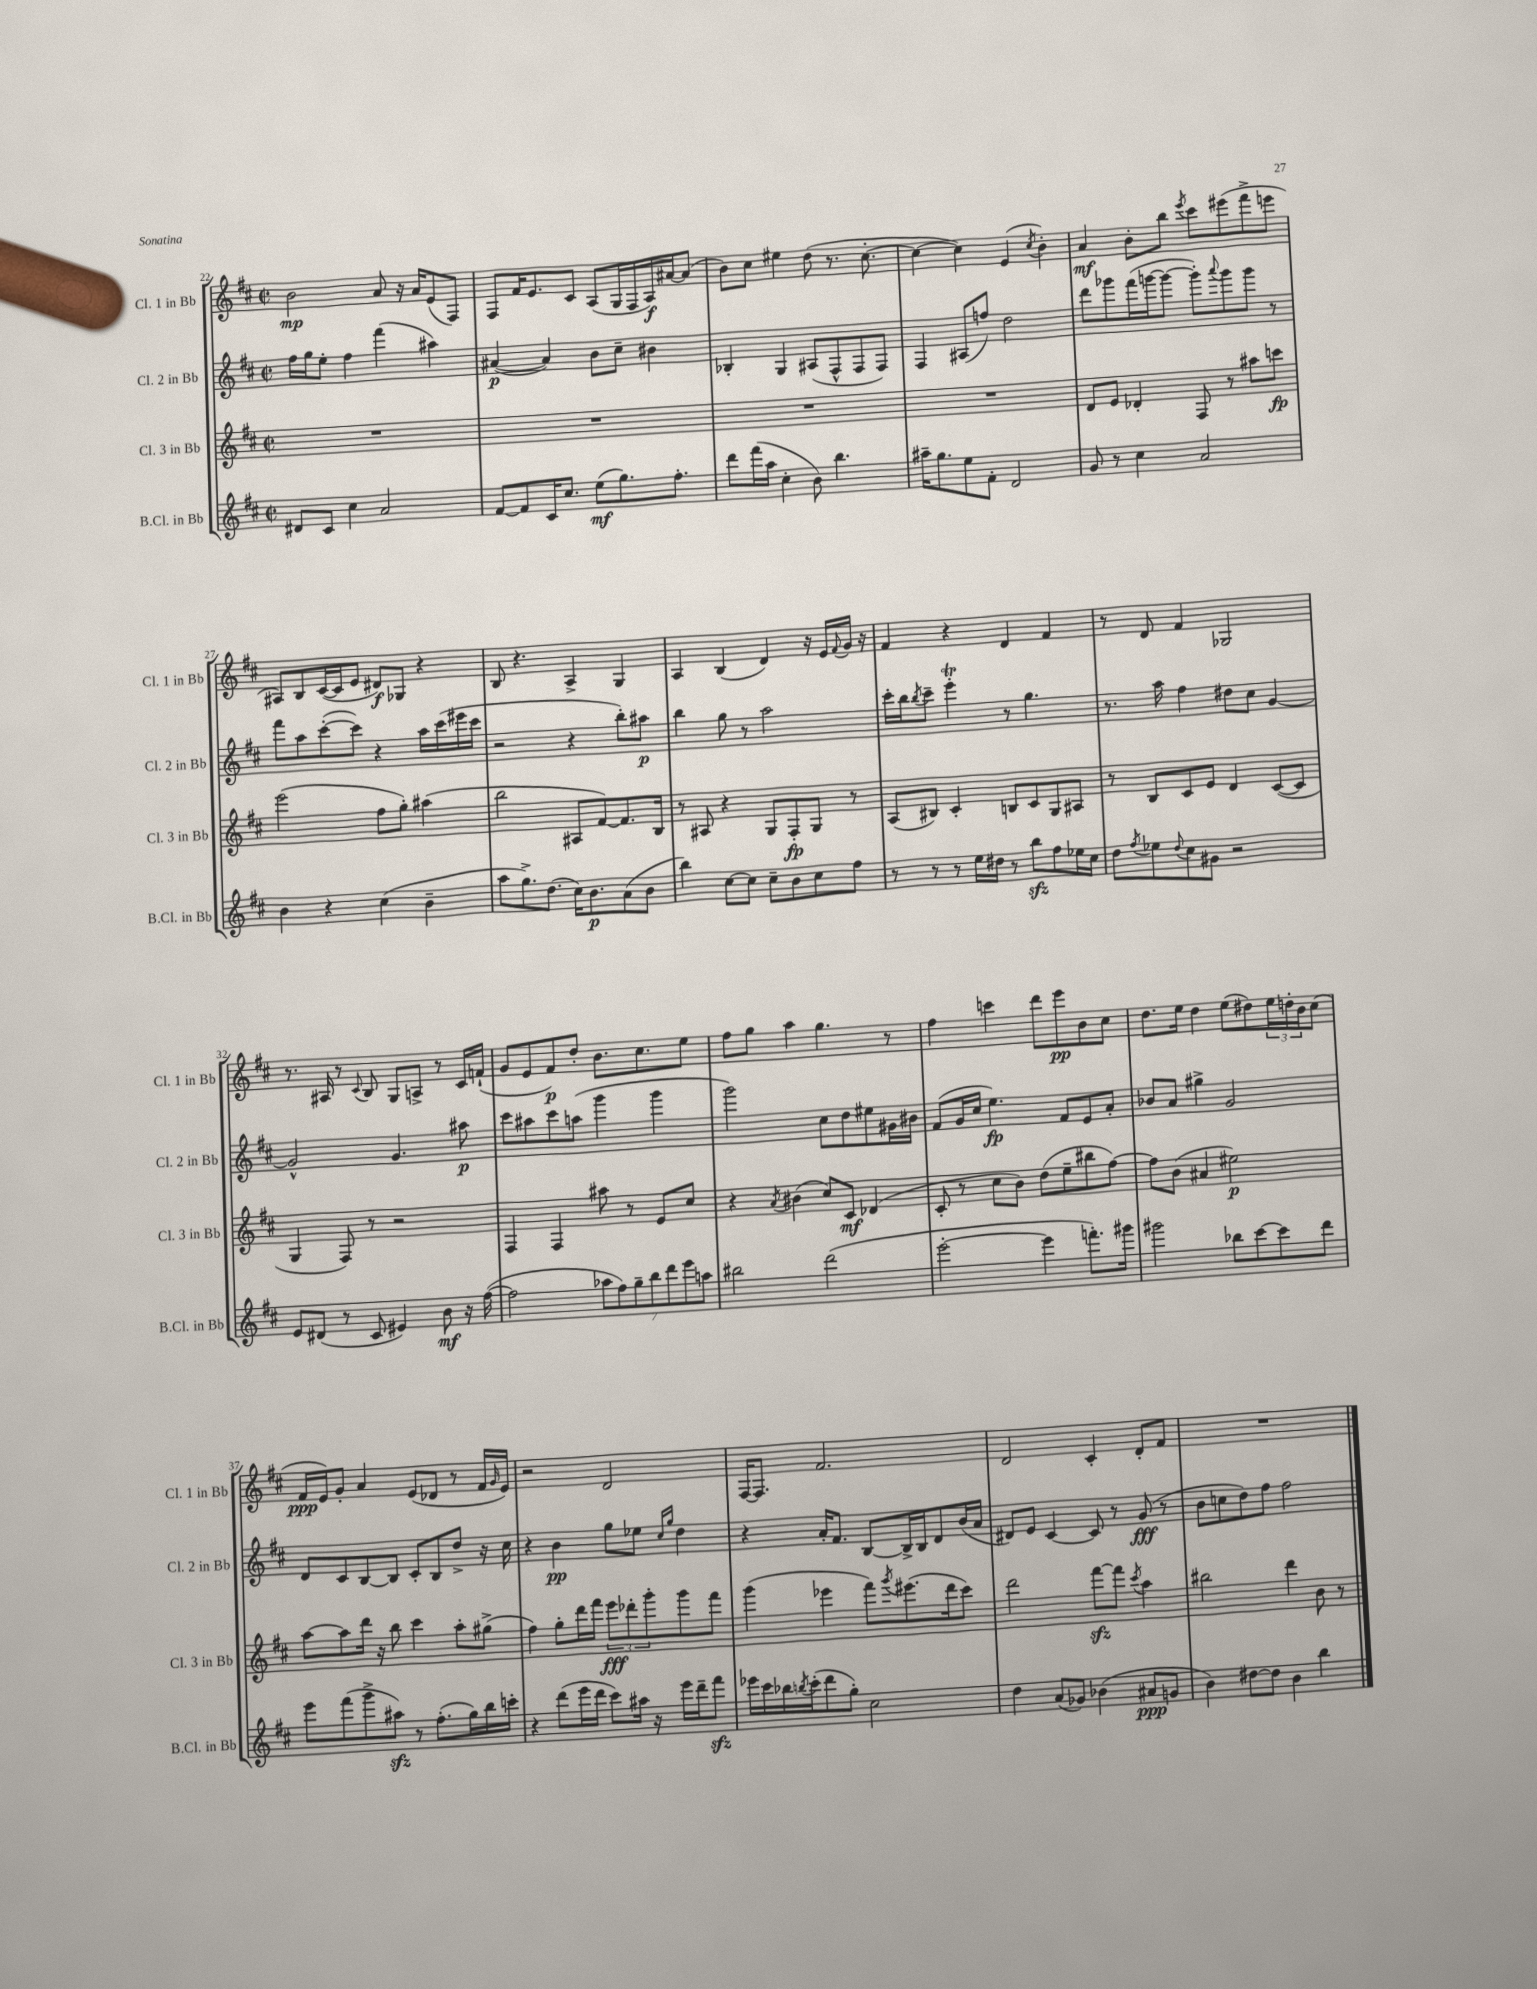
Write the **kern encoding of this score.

**kern	**dynam	**kern	**dynam	**kern	**dynam	**kern	**dynam
*part4	*part4	*part3	*part3	*part2	*part2	*part1	*part1
*staff4	*staff4	*staff3	*staff3	*staff2	*staff2	*staff1	*staff1
*I"B.Cl. in Bb	*	*I"Cl. 3 in Bb	*	*I"Cl. 2 in Bb	*	*I"Cl. 1 in Bb	*
*I'B.Cl. in Bb	*	*I'Cl. 3 in Bb	*	*I'Cl. 2 in Bb	*	*I'Cl. 1 in Bb	*
*clefG2	*	*clefG2	*	*clefG2	*	*clefG2	*
*k[f#c#]	*	*k[f#c#]	*	*k[f#c#]	*	*k[f#c#]	*
*M2/2	*	*M2/2	*	*M2/2	*	*M2/2	*
*met(c|)	*	*met(c|)	*	*met(c|)	*	*met(c|)	*
=22	=22	=22	=22	=22	=22	=22	=22
8d#X/L	.	1r	.	16ff#\LL	.	2b\	mp
.	.	.	.	16gg\J	.	.	.
8c#/J	.	.	.	8ee'\J	.	.	.
4cc#\	.	.	.	4ff#\	.	.	.
2a/	.	.	.	(4fff#\	.	8a/	.
.	.	.	.	.	.	16r	.
.	.	.	.	.	.	16a/KL	.
.	.	.	.	4aa#X\)	.	(8e/	.
.	.	.	.	.	.	8F#/J)	.
=23	=23	=23	=23	=23	=23	=23	=23
[8f#/L	.	1r	.	([4a#X/	p	8F#/L	.
8f#/]	.	.	.	.	.	16f#/K	.
.	.	.	.	.	.	8.e/	.
16c#/K	.	.	.	4a#/])	.	.	.
8.cc#/J	.	.	.	.	.	.	.
.	.	.	.	.	.	8c#/J	.
(8ee\L	mf	.	.	8b\L	.	(8A/L	.
8.gg\)	.	.	.	8cc#~\J	.	16G/L	.
.	.	.	.	.	.	16F#/	.
.	.	.	.	4b#X\	.	16A/)	f
8.ff#'\J	.	.	.	.	.	[16a#X/J	.
.	.	.	.	.	.	(8a#/J]	.
=24	=24	=24	=24	=24	=24	=24	=24
8ddd\L	.	1r	.	4B-X'/	.	8b\L)	.
(16fff#\L	.	.	.	.	.	8cc#\J	.
16aa\JJ	.	.	.	.	.	.	.
4cc#'\	.	.	.	4G/	.	4ee#X\	.
8b\)	.	.	.	(8A#X/L	.	(8dd\	.
4.bb\	.	.	.	8F#^^/	.	8.r	.
.	.	.	.	8F#/	.	.	.
.	.	.	.	.	.	[8.cc#'\	.
.	.	.	.	8F#/J)	.	.	.
=25	=25	=25	=25	=25	=25	=25	=25
16aa#X~\KL	.	1r	.	4F#/	.	4cc#\_	.
8.gg\	.	.	.	.	.	.	.
8ee\	.	.	.	(8A#X/L	.	4cc#\])	.
8f#'\J	.	.	.	8ffn/J)	.	.	.
2d/	.	.	.	2dd\	.	(4e/	.
.	.	.	.	.	.	8qcc#/	.
.	.	.	.	.	.	4b'\)	.
=26	=26	=26	=26	=26	=26	=26	=26
8g/	.	8d/L	.	8ddd\L	.	4a/	mf
8r	.	8e/J	.	8ggg-X\	.	.	.
4cc#\	.	4d-X'/	.	(16fff#\L	.	8b'\L	.
.	.	.	.	[16gggn\J	.	.	.
.	.	.	.	8ggg\J_	.	8bb\J	.
.	.	.	.	.	.	8qeee/	.
2a/	.	8F#/	.	8ggg'\L])	.	8ccc#\L	.
.	.	.	.	8qqaaa/	.	.	.
.	.	8r	.	8ggg\	.	(8eee#X\	.
.	.	8aa#X\L	.	8ggg\J	.	8fff#^\	.
.	.	8cccn\J	fp	8r	.	8eeen\J	.
!!LO:LB:g=z
=27	=27	=27	=27	=27	=27	=27	=27
4b\	.	(2eee\	.	8fff#\L	.	8A#X/L)	.
.	.	.	.	8aa\	.	8B/	.
4r	.	.	.	([8ccc#'\	.	([16c#/L	.
.	.	.	.	.	.	16c#/J]	.
.	.	.	.	8ccc#\J])	.	8e/J	.
(4cc#\	.	8ff#\L	.	4r	.	8d#X/L)	f
.	.	8gg'\J)	.	.	.	8G-X/J	.
4b~\	.	(4aa#X\	.	16aa\LL	.	4r	.
.	.	.	.	(16ccc#\	.	.	.
.	.	.	.	16eee#X\	.	.	.
.	.	.	.	16ccc#\JJ	.	.	.
=28	=28	=28	=28	=28	=28	=28	=28
8aa\L	.	2bb\	.	2r	.	8B/	.
8.gg^\)	.	.	.	.	.	4.r	.
(8.dd\J	.	.	.	.	.	.	.
16cc#\KL)	.	8A#X/L	.	4r	.	4A^/	.
8.b\	p	.	.	.	.	.	.
.	.	[8f#/)	.	.	.	.	.
(8a\	.	8.f#/]	.	8bb'\L)	.	4G/	.
8b\J	.	.	.	8aa#X\J	p	.	.
.	.	16B/Jk	.	.	.	.	.
=29	=29	=29	=29	=29	=29	=29	=29
4bb\)	.	8r	.	4bb\	.	4A/	.
.	.	8A#X/	.	.	.	.	.
[8cc#\L	.	4r	.	8gg\	.	(4B/	.
8cc#\J]	.	.	.	8r	.	.	.
8cc#~\L	.	8G/L	.	2aa\	.	4d/)	.
8b\	.	8F#'/	fp	.	.	.	.
8cc#\	.	8G/J	.	.	.	16r	.
.	.	.	.	.	.	16e/LL	.
.	.	.	.	.	.	8qqf#/	.
8ff#\J	.	8r	.	.	.	16g/JJ	.
.	.	.	.	.	.	16r	.
=30	=30	=30	=30	=30	=30	=30	=30
8r	.	(8A/L	.	16ccc#'\LL	.	4f#/	.
.	.	.	.	16bb\J	.	.	.
.	.	.	.	8qbb/	.	.	.
8r	.	8B#X/J)	.	8ccc#~\J	.	.	.
8r	.	4c#'/	.	4eeeT'\	.	4r	.
16ee\LL	.	.	.	.	.	.	.
16dd#X\JJ	.	.	.	.	.	.	.
8r	.	8Bn/L	.	8r	.	4d/	.
8bbzz\L	.	8c#/	.	4.gg\	.	.	.
8ff#\	.	8G/	.	.	.	4f#/	.
16ee-X\L	.	8A#X/J	.	.	.	.	.
16cc#\JJ	.	.	.	.	.	.	.
=31	=31	=31	=31	=31	=31	=31	=31
8dd\L	.	8r	.	8.r	.	8r	.
8qff#/	.	.	.	.	.	.	.
8ee-X\	.	8B/L	.	.	.	8d/	.
.	.	.	.	16aa\	.	.	.
8qqdd/	.	.	.	.	.	.	.
8cc#\	.	8c#/	.	4ff#\	.	4f#/	.
8g#X\J	.	8e/J	.	.	.	.	.
2r	.	4d/	.	8dd#X\L	.	2G-X/	.
.	.	.	.	8cc#\J	.	.	.
.	.	([8c#/L	.	[4g/	.	.	.
.	.	8c#/J]	.	.	.	.	.
!!LO:LB:g=z
=32	=32	=32	=32	=32	=32	=32	=32
8e/L	.	4G/	.	2g^^/]	.	8.r	.
(8d#X/J	.	.	.	.	.	.	.
.	.	.	.	.	.	16A#X/	.
8r	.	8F#/)	.	.	.	8r	.
.	.	.	.	.	.	8qqc#/	.
8c#/	.	8r	.	.	.	8B/	.
4e#X/)	.	2r	.	4.g/	.	8G/L	.
.	.	.	.	.	.	8An^/J	.
8b\	mf	.	.	.	.	8r	.
16r	.	.	.	8aa#X\	p	16c#/LL	.
([16ff#\	.	.	.	.	.	(16fn`/JJ	.
=33	=33	=33	=33	=33	=33	=33	=33
2ff#\]	.	4F#/	.	8ccc#\L	.	8g/L	.
.	.	.	.	8aa#X\	.	8e/	.
.	.	4F#/	.	8ccc#\	.	8f#/)	p
.	.	.	.	(8aan\J	.	8dd'/J	.
14aa-X\L	.	8aa#X\	.	4ggg\	.	8.b\L	.
14ff#\)	.	.	.	.	.	.	.
.	.	8r	.	.	.	.	.
14gg~\	.	.	.	.	.	.	.
.	.	.	.	.	.	8.cc#\	.
14bb\	.	.	.	.	.	.	.
.	.	8e/L	.	4ggg\	.	.	.
14ddd\	.	.	.	.	.	.	.
14eee\	.	.	.	.	.	.	.
.	.	8cc#/J	.	.	.	8ee\J	.
14aan\J	.	.	.	.	.	.	.
=34	=34	=34	=34	=34	=34	=34	=34
2bb#X\	.	4r	.	2ggg\)	.	8ff#\L	.
.	.	.	.	.	.	8gg\J	.
.	.	8qa/	.	.	.	.	.
.	.	(4b#X\	.	.	.	4aa\	.
(2ddd\	.	8cc#/L)	.	8cc#\L	.	4.gg\	.
.	.	8c#/J	mf	8dd\	.	.	.
.	.	(4d-X/	.	8ee#X\	.	.	.
.	.	.	.	16g#X\L	.	8r	.
.	.	.	.	16b#X\JJ	.	.	.
=35	=35	=35	=35	=35	=35	=35	=35
[2eee'\	.	8c#'/	.	(8f#/L	.	4ff#\	.
.	.	8r	.	16g/L	.	.	.
.	.	.	.	16cc#/JJ	.	.	.
.	.	8cc#\L	.	4.ee\)	fp	4cccn\	.
.	.	8b\J)	.	.	.	.	.
4eee\]	.	(8dd\L	.	.	.	8ddd\L	.
.	.	8ee~\	.	8f#/L	.	8eee\	pp
8.fffn'\L)	.	8bb#X\	.	8e/	.	8b\	.
.	.	[8ff#\J)	.	8a'/J	.	8cc#\J	.
16ggg#X\Jk	.	.	.	.	.	.	.
=36	=36	=36	=36	=36	=36	=36	=36
2ggg#X\	.	8ff#\L]	.	8b-X/L	.	8.dd\L	.
.	.	(8b\J	.	8a/J	.	.	.
.	.	.	.	.	.	16ee\Jk	.
.	.	4a#X/	.	4gg#X^\	.	4dd\	.
8bb-X\L	.	2ee#X\)	p	2g/	.	(8ee\L	.
[8ccc#\	.	.	.	.	.	8dd#X\)	.
8ccc#\]	.	.	.	.	.	24ee\L	.
.	.	.	.	.	.	24ddn'\	.
.	.	.	.	.	.	24b\J	.
8ddd\J	.	.	.	.	.	(8cc#\J	.
!!LO:LB:g=z
=37	=37	=37	=37	=37	=37	=37	=37
8eee\L	.	[8aa\L	.	8d/L	.	16f#/LL	ppp
.	.	.	.	.	.	16e/J)	.
(8fff#\	.	8aa\]	.	8c#/	.	8g'/J	.
8ggg^\	.	16ddd\Jk	.	[8B/	.	4a/	.
.	.	16r	.	.	.	.	.
8aa#Xzz\J)	.	8bb\	.	8B/J]	.	.	.
8r	.	4ccc#\	.	8c#'/L	.	(8e/L	.
(8.ff#'\L	.	.	.	8B/	.	8d-X/J	.
.	.	8aa'\L	.	8dd^/J	.	8r	.
16gg\L)	.	.	.	.	.	.	.
16bb\	.	(8gg#X^\J	.	16r	.	16f#/LL	.
.	.	.	.	.	.	16qqg/	.
16cccn'\JJ	.	.	.	16cc#\	.	16e/JJ)	.
=38	=38	=38	=38	=38	=38	=38	=38
4r	.	4ff#\)	.	4r	.	2r	.
(8ddd\L	.	8gg'\L	.	4b\	pp	.	.
16eee\L	.	16ddd\L	.	.	.	.	.
16ddd\JJ	.	16fff#\JJ	.	.	.	.	.
8ccc#\L)	.	12eee\L	fff	8gg\L	.	2d/	.
.	.	12ddd-X'\	.	.	.	.	.
16aa#X\Jk	.	.	.	8ee-X\J	.	.	.
.	.	12ggg'\	.	.	.	.	.
16r	.	.	.	.	.	.	.
.	.	.	.	16qqcc#/LL	.	.	.
.	.	.	.	16qqgg/JJ	.	.	.
16eee\LL	.	8ggg\	.	4dd\	.	.	.
16ddd~\J	.	.	.	.	.	.	.
8fff#zz\J	.	8fff#\J	.	.	.	.	.
=39	=39	=39	=39	=39	=39	=39	=39
16eee-X\LL	.	(4ggg\	.	4r	.	[16F#/KL	.
16ccc#\	.	.	.	.	.	8.F#/J]	.
16bb-X\	.	.	.	.	.	.	.
8qbbn/	.	.	.	.	.	.	.
(16ccc#'\J	.	.	.	.	.	.	.
8ddd\	.	4eee-X\	.	16a'/KL	.	2.f#/	.
.	.	.	.	8.f#/J	.	.	.
8gg'\J)	.	.	.	.	.	.	.
2cc#\	.	8fff#\L)	.	[8B/L	.	.	.
.	.	8qggg/	.	.	.	.	.
.	.	(8.eee#X\	.	16B^/L]	.	.	.
.	.	.	.	16B/J	.	.	.
.	.	.	.	8d/	.	.	.
.	.	16ddd\k	.	.	.	.	.
.	.	8ccc#\J)	.	(16b/L	.	.	.
.	.	.	.	16a/JJ	.	.	.
=40	=40	=40	=40	=40	=40	=40	=40
4dd\	.	2ddd\	.	8d#X/L)	.	2d/	.
.	.	.	.	8e/J	.	.	.
(8a/L	.	.	.	[4c#/	.	.	.
8g-X/J)	.	.	.	.	.	.	.
(4b-X\	.	[8fff#zz\L	.	8c#/]	.	4c#'/	.
.	.	8fff#\J]	.	8r	.	.	.
.	.	8qccc#/	.	.	.	.	.
8a#X/L	ppp	4aa\	.	(8g/	fff	8d'/L	.
8gn/J	.	.	.	8r	.	8f#/J	.
=41	=41	=41	=41	=41	=41	=41	=41
4b\)	.	2bb#X\	.	8b\L	.	1r	.
.	.	.	.	8ccn\	.	.	.
[8dd#X\L	.	.	.	8dd\)	.	.	.
8dd#\J]	.	.	.	8ff#\J	.	.	.
4b\	.	4ddd\	.	2ff#\	.	.	.
4bb\	.	8b\	.	.	.	.	.
.	.	8r	.	.	.	.	.
==	==	==	==	==	==	==	==
*-	*-	*-	*-	*-	*-	*-	*-
